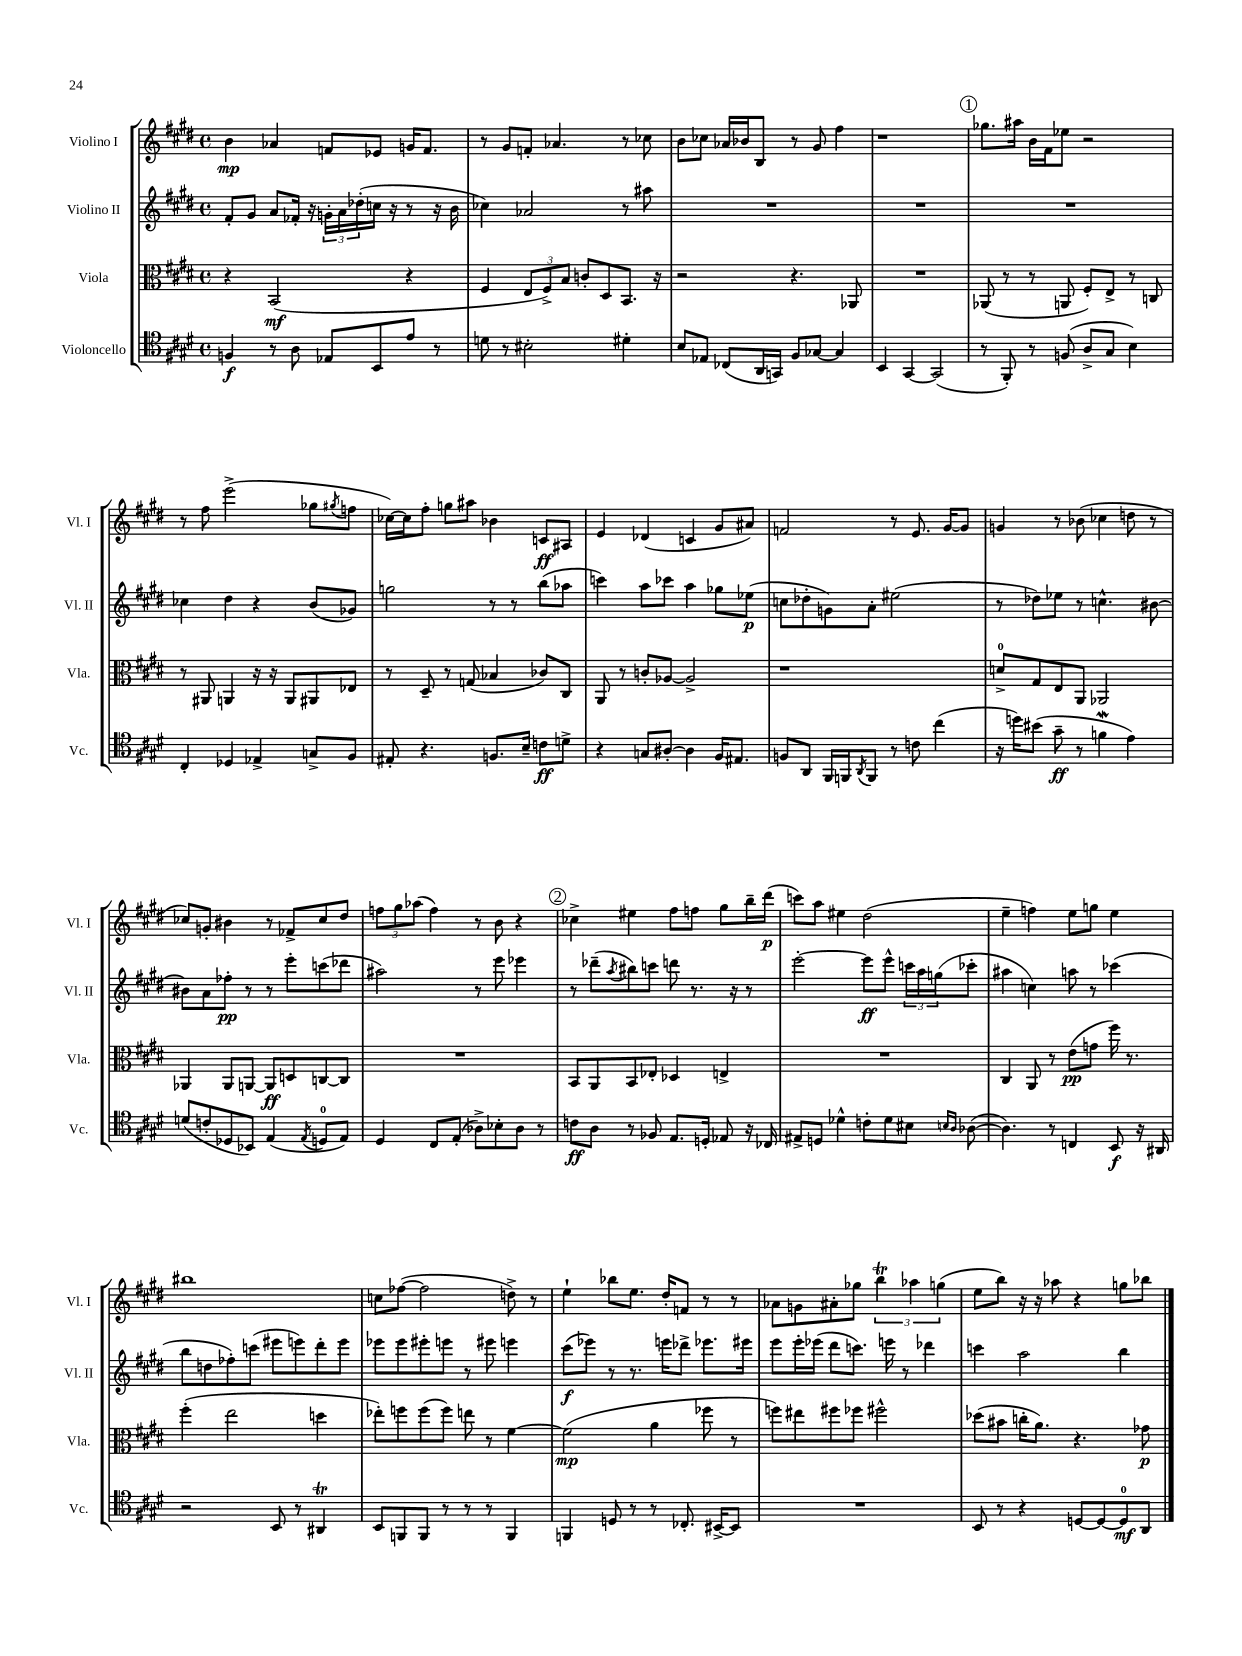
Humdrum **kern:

**kern	**dynam	**kern	**dynam	**kern	**dynam	**kern	**dynam
*part4	*part4	*part3	*part3	*part2	*part2	*part1	*part1
*staff4	*staff4	*staff3	*staff3	*staff2	*staff2	*staff1	*staff1
*I"Violoncello	*	*I"Viola	*	*I"Violino II	*	*I"Violino I	*
*I'Vc.	*	*I'Vla.	*	*I'Vl. II	*	*I'Vl. I	*
*clefC4	*	*clefC3	*	*clefG2	*	*clefG2	*
*k[f#c#g#d#]	*	*k[f#c#g#d#]	*	*k[f#c#g#d#]	*	*k[f#c#g#d#]	*
*M4/4	*	*M4/4	*	*M4/4	*	*M4/4	*
*met(c)	*	*met(c)	*	*met(c)	*	*met(c)	*
=1	=1	=1	=1	=1	=1	=1	=1
4Fn/	f	4r	.	8f#'/L	.	4b\	mp
.	.	.	.	8g#/J	.	.	.
8r	.	(2BB/	mf	8a/L	.	4a-X/	.
8A\	.	.	.	16f-X'/Jk	.	.	.
.	.	.	.	16r	.	.	.
8E-X/L	.	.	.	24gn'\LL	.	8fn/L	.
.	.	.	.	24a\	.	.	.
.	.	.	.	(24dd-X'\	.	.	.
8BB/	.	.	.	16ccn\JJ	.	8e-X/J	.
.	.	.	.	16r	.	.	.
8e/J	.	4r	.	8r	.	16gn/KL	.
.	.	.	.	.	.	8.f/J	.
8r	.	.	.	16r	.	.	.
.	.	.	.	16b\	.	.	.
=2	=2	=2	=2	=2	=2	=2	=2
8dn\	.	4F#/	.	4cc-X\)	.	8r	.
8r	.	.	.	.	.	8g#/L	.
2B#X'\	.	12E/L	.	2a-X/	.	8fn'/J	.
.	.	12F#^/)	.	.	.	.	.
.	.	.	.	.	.	4.a-X/	.
.	.	12B/J	.	.	.	.	.
.	.	8cn'/L	.	.	.	.	.
.	.	8D#/	.	.	.	.	.
4d#X'\	.	8.BB/J	.	8r	.	8r	.
.	.	.	.	8aa#X\	.	8cc-X\	.
.	.	16r	.	.	.	.	.
=3	=3	=3	=3	=3	=3	=3	=3
8B/L	.	2r	.	1r	.	8b\L	.
8E-X/J	.	.	.	.	.	8cc-X\J	.
(8C-X/L	.	.	.	.	.	16a-X/LL	.
.	.	.	.	.	.	16b-X/J	.
16AA/L	.	.	.	.	.	8B/J	.
16GGn/JJ)	.	.	.	.	.	.	.
8F#/L	.	4.r	.	.	.	8r	.
[8G-X/J	.	.	.	.	.	8g#/	.
4G-/]	.	.	.	.	.	4ff#\	.
.	.	8AA-X/	.	.	.	.	.
=4	=4	=4	=4	=4	=4	=4	=4
4BB/	.	1r	.	1r	.	1r	.
[4GG#/	.	.	.	.	.	.	.
(2GG#/]	.	.	.	.	.	.	.
!!LO:REH:place=s1:t=1
=5	=5	=5	=5	=5	=5	=5	=5
8r	.	(8AA-X/	.	1r	.	8.gg-X\L	.
8FF#'/)	.	8r	.	.	.	.	.
.	.	.	.	.	.	16aa#X\Jk	.
8r	.	8r	.	.	.	16b\LL	.
.	.	.	.	.	.	16f#\J	.
(8Fn/	.	8AAn/	.	.	.	8ee-X\J	.
8A^/L	.	8F#'/L)	.	.	.	2r	.
8G#/J	.	8E^/J	.	.	.	.	.
4B\)	.	8r	.	.	.	.	.
.	.	8Cn/	.	.	.	.	.
!!LO:LB:g=z
=6	=6	=6	=6	=6	=6	=6	=6
4C#'/	.	8r	.	4cc-X\	.	8r	.
.	.	8AA#X/	.	.	.	8ff#\	.
4D-X/	.	4AAn/	.	4dd#\	.	(2eee^\	.
4E-X^/	.	16r	.	4r	.	.	.
.	.	16r	.	.	.	.	.
.	.	8AA/L	.	.	.	.	.
8Gn^/L	.	8AA#X/	.	(8b/L	.	8gg-X\L	.
.	.	.	.	.	.	8qgg#X/	.
8F#/J	.	8E-X/J	.	8g-X/J)	.	8ffn\J	.
=7	=7	=7	=7	=7	=7	=7	=7
8E#X'/	.	8r	.	2ggn\	.	[16cc-X\LL)	.
.	.	.	.	.	.	16cc-\J]	.
4.r	.	8D#~/	.	.	.	8ff#'\J	.
.	.	8r	.	.	.	8ggn\L	.
.	.	(8Gn/	.	.	.	8aa#X\J	.
8.Fn/L	.	4B-X/	.	8r	.	4b-X\	.
.	.	.	.	8r	.	.	.
16B~/Jk	.	.	.	.	.	.	.
8cn\L	ff	8c-X/L)	.	(8bb\L	.	8cn/L	ff
8dn^\J	.	8C#/J	.	8aa-X\J	.	8A#X/J	.
=8	=8	=8	=8	=8	=8	=8	=8
4r	.	8AA/	.	4cccn\)	.	4e/	.
.	.	8r	.	.	.	.	.
8Gn/L	.	8cn'/L	.	8aa\L	.	(4d-X/	.
[8A#X'/J	.	[8A-X/J	.	8ccc-X\J	.	.	.
4A#\]	.	2A-^/]	.	4aa\	.	4cn/	.
16F#/KL	.	.	.	8gg-X\L	.	8g#/L	.
8.E#X/J	.	.	.	.	.	.	.
.	.	.	.	(8ee-X\J	p	8a#X/J)	.
=9	=9	=9	=9	=9	=9	=9	=9
8Fn/L	.	1r	.	8ccn\L	.	2fn/	.
8AA/J	.	.	.	8dd-X'\	.	.	.
16FF#/LL	.	.	.	8gn\)	.	.	.
16FFn/J	.	.	.	.	.	.	.
8qAA/	.	.	.	.	.	.	.
8FF/J	.	.	.	8a'\J	.	.	.
8r	.	.	.	(2ee#X\	.	8r	.
8cn\	.	.	.	.	.	8.e/	.
(4cc#\	.	.	.	.	.	.	.
.	.	.	.	.	.	[16g#/KL	.
.	.	.	.	.	.	8g#/J]	.
=10	=10	=10	=10	=10	=10	=10	=10
16r	.	8dn^/L	.	8r	.	4gn/	.
16ddn\KL)	.	.	.	.	.	.	.
(8b#X\J	.	8G#/	.	8dd-X\L)	.	.	.
8g#~\	ff	8E/	.	8ee-X\J	.	8r	.
8r	.	8AA/J	.	8r	.	(8b-X\	.
4fnw\	.	2AA-X/	.	4.ccn^^\	.	4cc-X\	.
4e\)	.	.	.	.	.	8ddn\	.
.	.	.	.	[8b#X\	.	8r	.
!!LO:LB:g=z
=11	=11	=11	=11	=11	=11	=11	=11
(8dn/L	.	4AA-X/	.	8b#X\L]	.	8cc-X/L)	.
8cn'/	.	.	.	8a\	.	8gn'/J	.
8D-X/	.	8AA-/L	.	8ff-X'\J	pp	4b#X\	.
8BB-X/J)	.	[8AAn/J	.	8r	.	.	.
(4E/	.	8AA/L]	ff	8r	.	8r	.
.	.	8Dn/	.	8eee'\L	.	8f-X^/L	.
8qE/	.	.	.	.	.	.	.
8Dn/L	.	[8Cn/	.	(8cccn\	.	8cc-/	.
8E/J)	.	8C/J]	.	8ddd-X\J	.	8dd#/J	.
=12	=12	=12	=12	=12	=12	=12	=12
4D#/	.	1r	.	2aa#X\)	.	12ffn\L	.
.	.	.	.	.	.	12gg#\	.
.	.	.	.	.	.	(12aa-X\J	.
8C#/L	.	.	.	.	.	4ff\)	.
(8E'/J	.	.	.	.	.	.	.
8A-X^\L)	.	.	.	8r	.	8r	.
8B-X'\	.	.	.	8eee\	.	8b\	.
8A-\J	.	.	.	4eee-X\	.	4r	.
8r	.	.	.	.	.	.	.
!!LO:REH:place=s1:t=2
=13	=13	=13	=13	=13	=13	=13	=13
8cn\L	ff	8BB/L	.	8r	.	4cc-X^\	.
8A\J	.	8AA/	.	(8ddd-X~\L	.	.	.
.	.	.	.	8qaa/	.	.	.
8r	.	8BB/	.	8bb#X\)	.	4ee#X\	.
8F-X/	.	8E-X'/J	.	8cccn\J	.	.	.
8.E/L	.	4D-X/	.	8dddn\	.	8ff#\L	.
.	.	.	.	8.r	.	8ffn\J	.
16Dn'/Jk	.	.	.	.	.	.	.
8E-X/	.	4En^/	.	.	.	8gg#\L	.
.	.	.	.	16r	.	.	.
16r	.	.	.	8r	.	16bb~\L	.
16C-X/	.	.	.	.	.	(16ddd#\JJ	p
=14	=14	=14	=14	=14	=14	=14	=14
8E#X^/L	.	1r	.	[2eee'\	.	8cccn\L)	.
8Dn/J	.	.	.	.	.	8aa\J	.
4d-X^^\	.	.	.	.	.	4ee#X\	.
8cn'\L	.	.	.	8eee\L]	ff	(2dd#\	.
8d-\	.	.	.	8eee^^\J	.	.	.
8B#X\J	.	.	.	24cccn\LL	.	.	.
.	.	.	.	24aa\	.	.	.
.	.	.	.	(24ggn\J	.	.	.
16qqBn/LL	.	.	.	.	.	.	.
16qqA/JJ	.	.	.	.	.	.	.
([8A-X\	.	.	.	8ccc-X'\J	.	.	.
=15	=15	=15	=15	=15	=15	=15	=15
4.A-\])	.	4C#/	.	4aa#X\	.	4ee~\	.
.	.	8AA/	.	4ccn\)	.	4ffn\)	.
8r	.	8r	.	.	.	.	.
4Cn/	.	(8e\L	pp	8aan\	.	8ee\L	.
.	.	8gn\J	.	8r	.	8ggn\J	.
8BB/	f	16ff#\)	.	(4ccc-X\	.	4ee\	.
.	.	8.r	.	.	.	.	.
16r	.	.	.	.	.	.	.
16AA#X/	.	.	.	.	.	.	.
!!LO:LB:g=z
=16	=16	=16	=16	=16	=16	=16	=16
2r	.	(4ff#'\	.	8bb\L	.	1bb#X	.
.	.	.	.	8ddn\	.	.	.
.	.	2ee\	.	8ff-X'\)	.	.	.
.	.	.	.	(8cccn\J	.	.	.
8BB/	.	.	.	8eee#X\L	.	.	.
8r	.	.	.	8eeen\)	.	.	.
4AA#Xt/	.	4ddn\	.	8ddd#'\	.	.	.
.	.	.	.	8eee\J	.	.	.
=17	=17	=17	=17	=17	=17	=17	=17
8BB/L	.	8ee-X'\L)	.	8eee-X\L	.	8ccn\L	.
8FFn/	.	8ffn\	.	8eee-\	.	([8ff-X\J	.
8FF/J	.	(8ff\	.	8eee#X'\	.	2ff-\]	.
8r	.	8ff\J)	.	8eeen\J	.	.	.
8r	.	8een\	.	8r	.	.	.
8r	.	8r	.	8eee#X\	.	.	.
4FF/	.	[4f#\	.	4eeen\	.	8ddn^\)	.
.	.	.	.	.	.	8r	.
=18	=18	=18	=18	=18	=18	=18	=18
4FFn/	.	(2f#\]	mp	(8ccc#\L	f	4ee`\	.
.	.	.	.	8eee-X\J)	.	.	.
8Dn/	.	.	.	8r	.	8bb-X\L	.
8r	.	.	.	8.r	.	8.ee\J	.
8r	.	4a\	.	.	.	.	.
.	.	.	.	16eeen\KL	.	16dd#'/KL	.
8.C-X'/	.	.	.	8ddd-X^\J	.	8fn/J	.
.	.	8ff-X\	.	8.eee-X\L	.	8r	.
[16BB#X^/KL	.	.	.	.	.	.	.
8BB#/J]	.	8r	.	.	.	8r	.
.	.	.	.	16eee#X\Jk	.	.	.
=19	=19	=19	=19	=19	=19	=19	=19
1r	.	8ffn\L)	.	8eee\L	.	8a-X\L	.
.	.	8ee#X\	.	16eee'\L	.	8gn\	.
.	.	.	.	(16eee-X\JJ	.	.	.
.	.	8ff#X\	.	8ddd#\L	.	8a#X'\	.
.	.	8ff-X\J	.	8.cccn\J)	.	8gg-X\J	.
.	.	2ff#X^^\	.	.	.	6bbT\	.
.	.	.	.	16eeen\	.	.	.
.	.	.	.	8r	.	.	.
.	.	.	.	.	.	6aa-X\	.
.	.	.	.	4ddd-X\	.	.	.
.	.	.	.	.	.	(6ggn\	.
=20	=20	=20	=20	=20	=20	=20	=20
8BB/	.	(8dd-X\L	.	4cccn\	.	8ee\L	.
8r	.	8b#X\J	.	.	.	8bb\J)	.
4r	.	16ccn'\KL	.	2aa\	.	16r	.
.	.	8.a\J)	.	.	.	16r	.
.	.	.	.	.	.	8aa-X\	.
[8Dn/L	.	4.r	.	.	.	4r	.
8D/_	.	.	.	.	.	.	.
8D/]	mf	.	.	4bb\	.	8ggn\L	.
8AA/J	.	8g-X\	p	.	.	8bb-X\J	.
==	==	==	==	==	==	==	==
*-	*-	*-	*-	*-	*-	*-	*-
